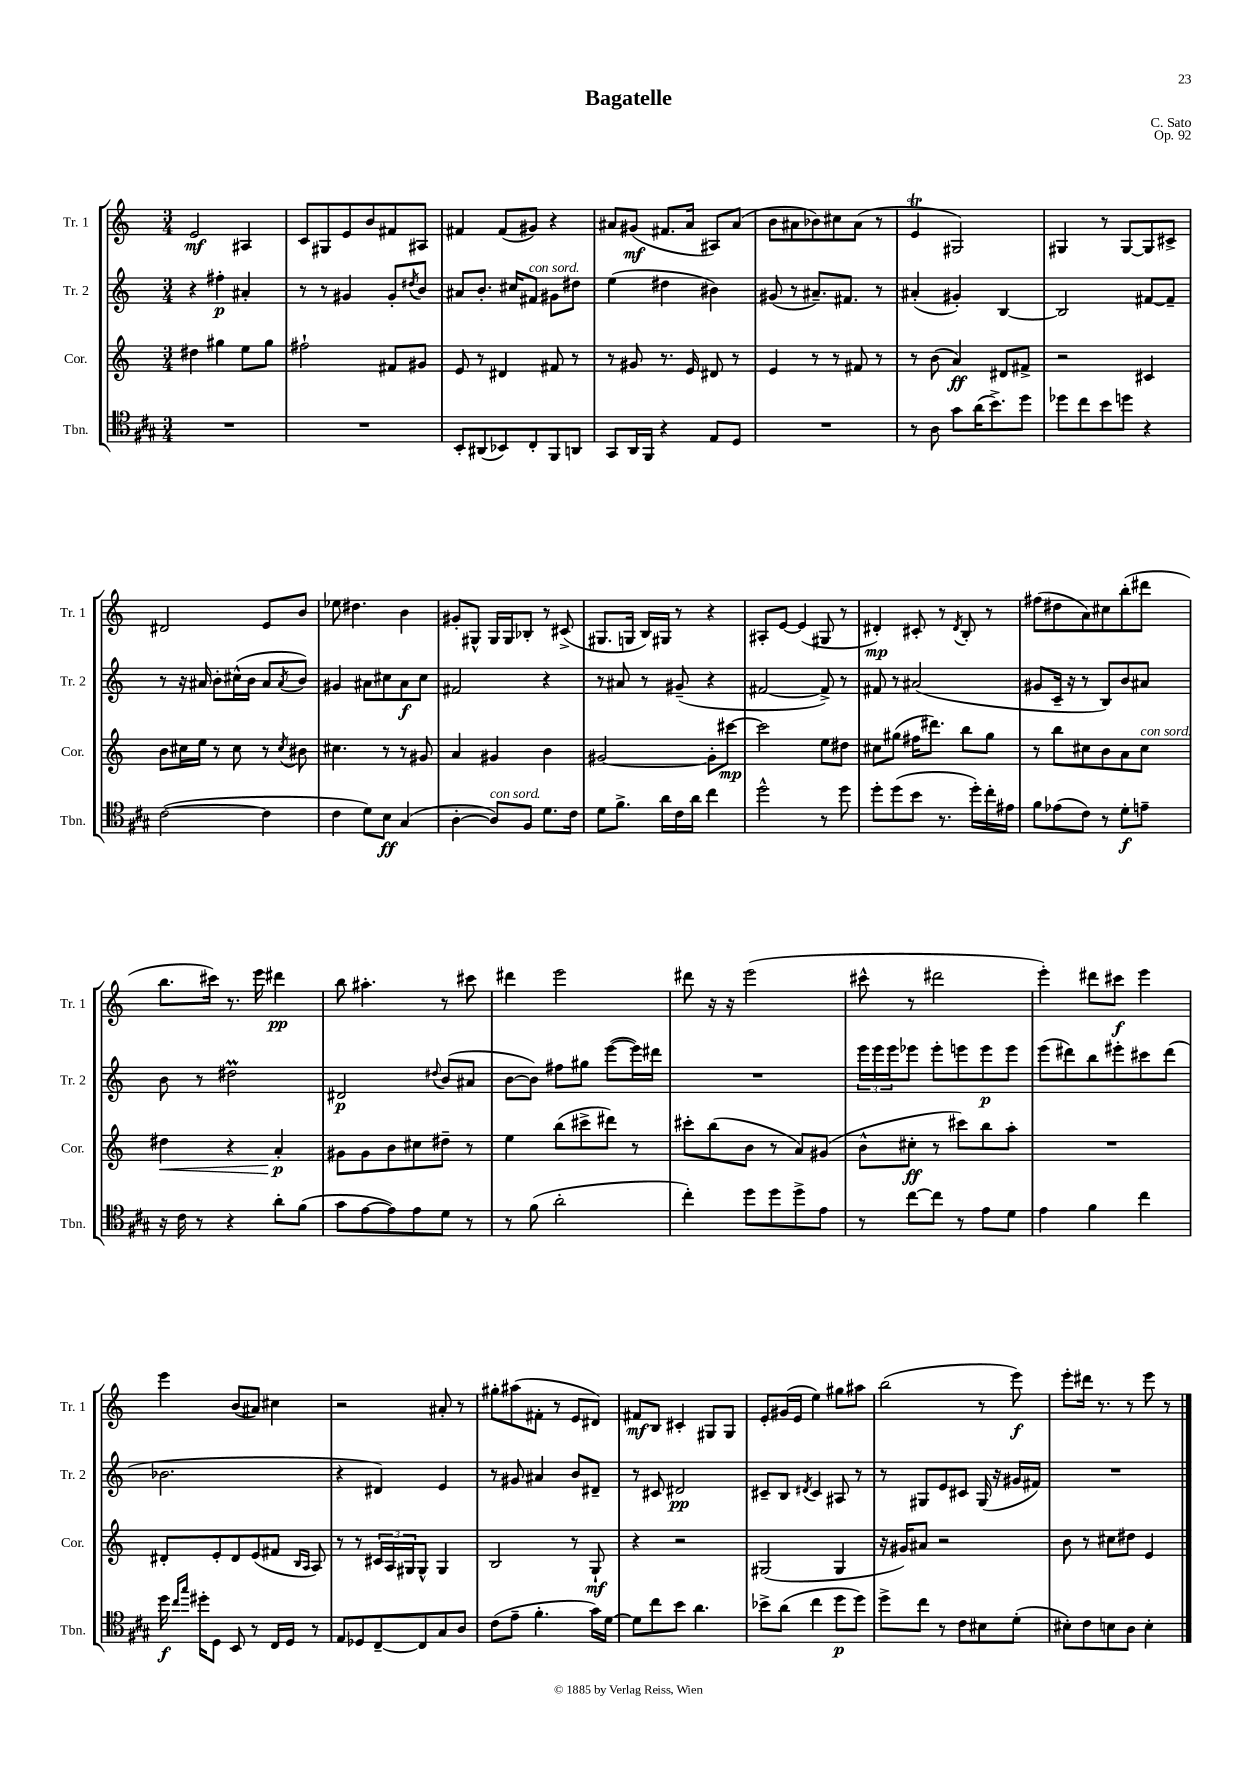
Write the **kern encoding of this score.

**kern	**kern	**kern	**kern
*staff4	*staff3	*staff2	*staff1
*clefC4	*clefG2	*clefG2	*clefG2
*k[f#c#g#]	*k[]	*k[]	*k[]
*M3/4	*M3/4	*M3/4	*M3/4
2.r	4dd#	4r	2e
.	4gg#	4ff#'	.
.	8ee	4a#'	4A#
.	8gg#	.	.
=	=	=	=
2.r	2ff#`	8r	8c
.	.	8r	8G#
.	.	4g#	8e
.	.	.	8b
.	8f#	8g#'	8f#
.	.	8qdd#	.
.	8g#	8b	8A#
=	=	=	=
8BB'	8e	8a#	4f#
(8AA#	8r	8.b'	.
8BB-)	4d#	.	(8f#
.	.	16cc#	.
8C#'	.	8f#	8g#)
8FF#	8f#	8g#	4r
8AA	8r	8dd#	.
=	=	=	=
8GG#	8r	(4ee	8a#
16AA	8g#	.	(8g#
16FF#	.	.	.
4r	8.r	4dd#	8.f#
.	16e	.	16a#
8E	8d#	4b#)	8A#)
8D	8r	.	(8a#
=	=	=	=
2.r	4e	(8g#	8b
.	.	8r	8a#
.	8r	8.a#~)	8b-)
.	8r	.	8cc#
.	.	8.f#	.
.	8f#	.	(8a#
.	8r	8r	8r
=	=	=	=
8r	8r	(4a#'	4e
8A	(8b	.	.
8g#	4a)	4g#')	2G#)
(16a	.	.	.
8.b^)	.	.	.
.	8d#	[4B	.
8dd	8f#^	.	.
=	=	=	=
8dd-	2r	2B]	4G#
8cc#	.	.	.
8b	.	.	8r
8dd	.	.	[8G#
4r	4c#	[8f#	8G#]
.	.	8f#~]	8c#^
=	=	=	=
([2c#	8b	8r	2d#
.	16cc#	16r	.
.	16ee	16a#	.
.	8r	8b'	.
.	8cc#	(16cc#^^	.
.	.	16b	.
4c#]	8r	8a#	8e
.	8qcc#	8qa#	.
.	8b#	8b)	8b
=	=	=	=
4c#	4.cc#	4g#	8ee-
.	.	.	4.dd#
8d)	.	8a#	.
8B	8r	8cc#	.
(4G#	8r	8a#	4b
.	8g#	8cc#	.
=	=	=	=
[4A'	4a	2f#	8g#'
.	.	.	8G#^^
8A])	4g#	.	16G#
.	.	.	16G#
8F#	.	.	8B-'
8.d	4b	4r	8r
.	.	.	(8c#^
16c#	.	.	.
=	=	=	=
8d	[2g#	8r	8.G#
8.f#^	.	8a#	.
.	.	.	16G
.	.	8r	16B)
16a	.	.	16G#
16c#	.	(8g#~	8r
16a	.	.	.
4cc#	8g#']	4r	4r
.	[8ccc#	.	.
=	=	=	=
2dd^^	2ccc#]	[2f#	8A#'
.	.	.	[8e
.	.	.	(4e]
8r	8ee	8f#^])	8G#
8dd	8dd#	8r	8r
=	=	=	=
8dd'	8cc#	8f#	4d#')
(8dd	(8gg#	8r	.
8b	16ff#	(2a#	8c#'
.	8.ddd#)	.	.
8.r	.	.	8r
.	.	.	8qd#
.	8bb	.	8B'
16dd')	.	.	.
16cc#'	8gg#	.	8r
16e#	.	.	.
=	=	=	=
8f#	8r	8g#	(8ff#
(8e-	8bb	16c~	8dd#
.	.	16r	.
8c#)	8cc#	8r	8a)
8r	8b	8B)	8cc#
8d'	8a	8b	(8bb'
8e~	8cc#	8a#	8ddd#
=	=	=	=
16r	4dd#	8b	8.bb
16c#	.	.	.
8r	.	8r	.
.	.	.	16ccc#)
4r	4r	2dd#	8.r
.	.	.	16eee
8a'	4a'	.	4ddd#
(8f#	.	.	.
=	=	=	=
8g#	8g#	2d#	8bb
[8e	8g#	.	4.aa#'
8e])	8b	.	.
8e	8cc#	.	.
.	.	8qqdd#	.
8d	8dd#~	(8b	8r
8r	8r	8a#	8ccc#
=	=	=	=
8r	4ee	[8b	4ddd#
(8f#	.	8b])	.
2a'	(8bb	8ff#	2eee
.	8ccc#^	8gg#	.
.	8ddd#)	([8eee	.
.	8r	16eee])	.
.	.	16ddd#	.
=	=	=	=
4cc#')	8ccc#'	2.r	8ddd#
.	(8bb	.	16r
.	.	.	16r
8dd	8b	.	(2eee
8dd	8r	.	.
8dd^	8a)	.	.
8e	(8g#	.	.
=	=	=	=
8r	8b^^	24eee	8ccc#^^
.	.	24eee	.
.	.	24eee	.
[8cc#	8cc#'	8eee-	8r
8cc#]	8r	8eee-'	2ddd#
8r	8ccc#)	8eee	.
8e	8bb	8eee	.
8d	8aa'	8eee	.
=	=	=	=
4e	2.r	(8eee	4eee')
.	.	8ddd#)	.
4f#	.	8bb	8ddd#
.	.	8eee#'	8ccc#
4cc#	.	8ccc#	4eee
.	.	(8ddd#	.
=	=	=	=
16dd	8d#'	2.b-	4eee
16qqcc#	.	.	.
16qqgg#	.	.	.
16dd#'	.	.	.
8D	8e'	.	.
8BB	8d#	.	(8b
8r	(8e	.	8a#)
16C#	8f#	.	4cc#
16D	.	.	.
.	16qqB	.	.
.	16qqA	.	.
8r	8A)	.	.
=	=	=	=
8E	8r	4r	2r
8D-	8r	.	.
[8C#~	24c#	4d#)	.
.	24A	.	.
.	24G#	.	.
8C#]	8G#^^	.	.
8G#	4G#	4e	8a#'
8A	.	.	8r
=	=	=	=
(8c#	2B	8r	8gg#'
8e~	.	8g#	(8aa#
4.f#'	.	4a#	8f#'
.	.	.	8r
.	8r	8b	8e
16g#)	8G`	8d#~	8d#)
[16d	.	.	.
=	=	=	=
8d]	4r	8r	8f#
8cc#	.	8c#	8B
8b	2r	2d#	4c#'
4.a	.	.	.
.	.	.	8G#
.	.	.	8G#
=	=	=	=
8b-^	(2G#	8c#~	8e'
(8a	.	8B	(16g#
.	.	.	16e
.	.	8qd#	.
4cc#	.	4c#	4ee)
8dd	4G#	8A#	8gg#
8dd)	.	8r	8aa#
=	=	=	=
8dd^	16r	8r	(2bb
.	16g#)	.	.
8cc#	8a#	8G#	.
8r	2r	8e	.
8c#	.	8c#	.
8B#	.	(16G#	8r
.	.	16r	.
(8d'	.	16g#	8eee)
.	.	16f#)	.
=	=	=	=
8B#')	8b	2.r	8eee'
8c#	8r	.	16ddd#
.	.	.	8.r
8B	8cc#	.	.
8A	8dd#	.	8r
4B'	4e	.	8eee
.	.	.	8r
==	==	==	==
*-	*-	*-	*-
